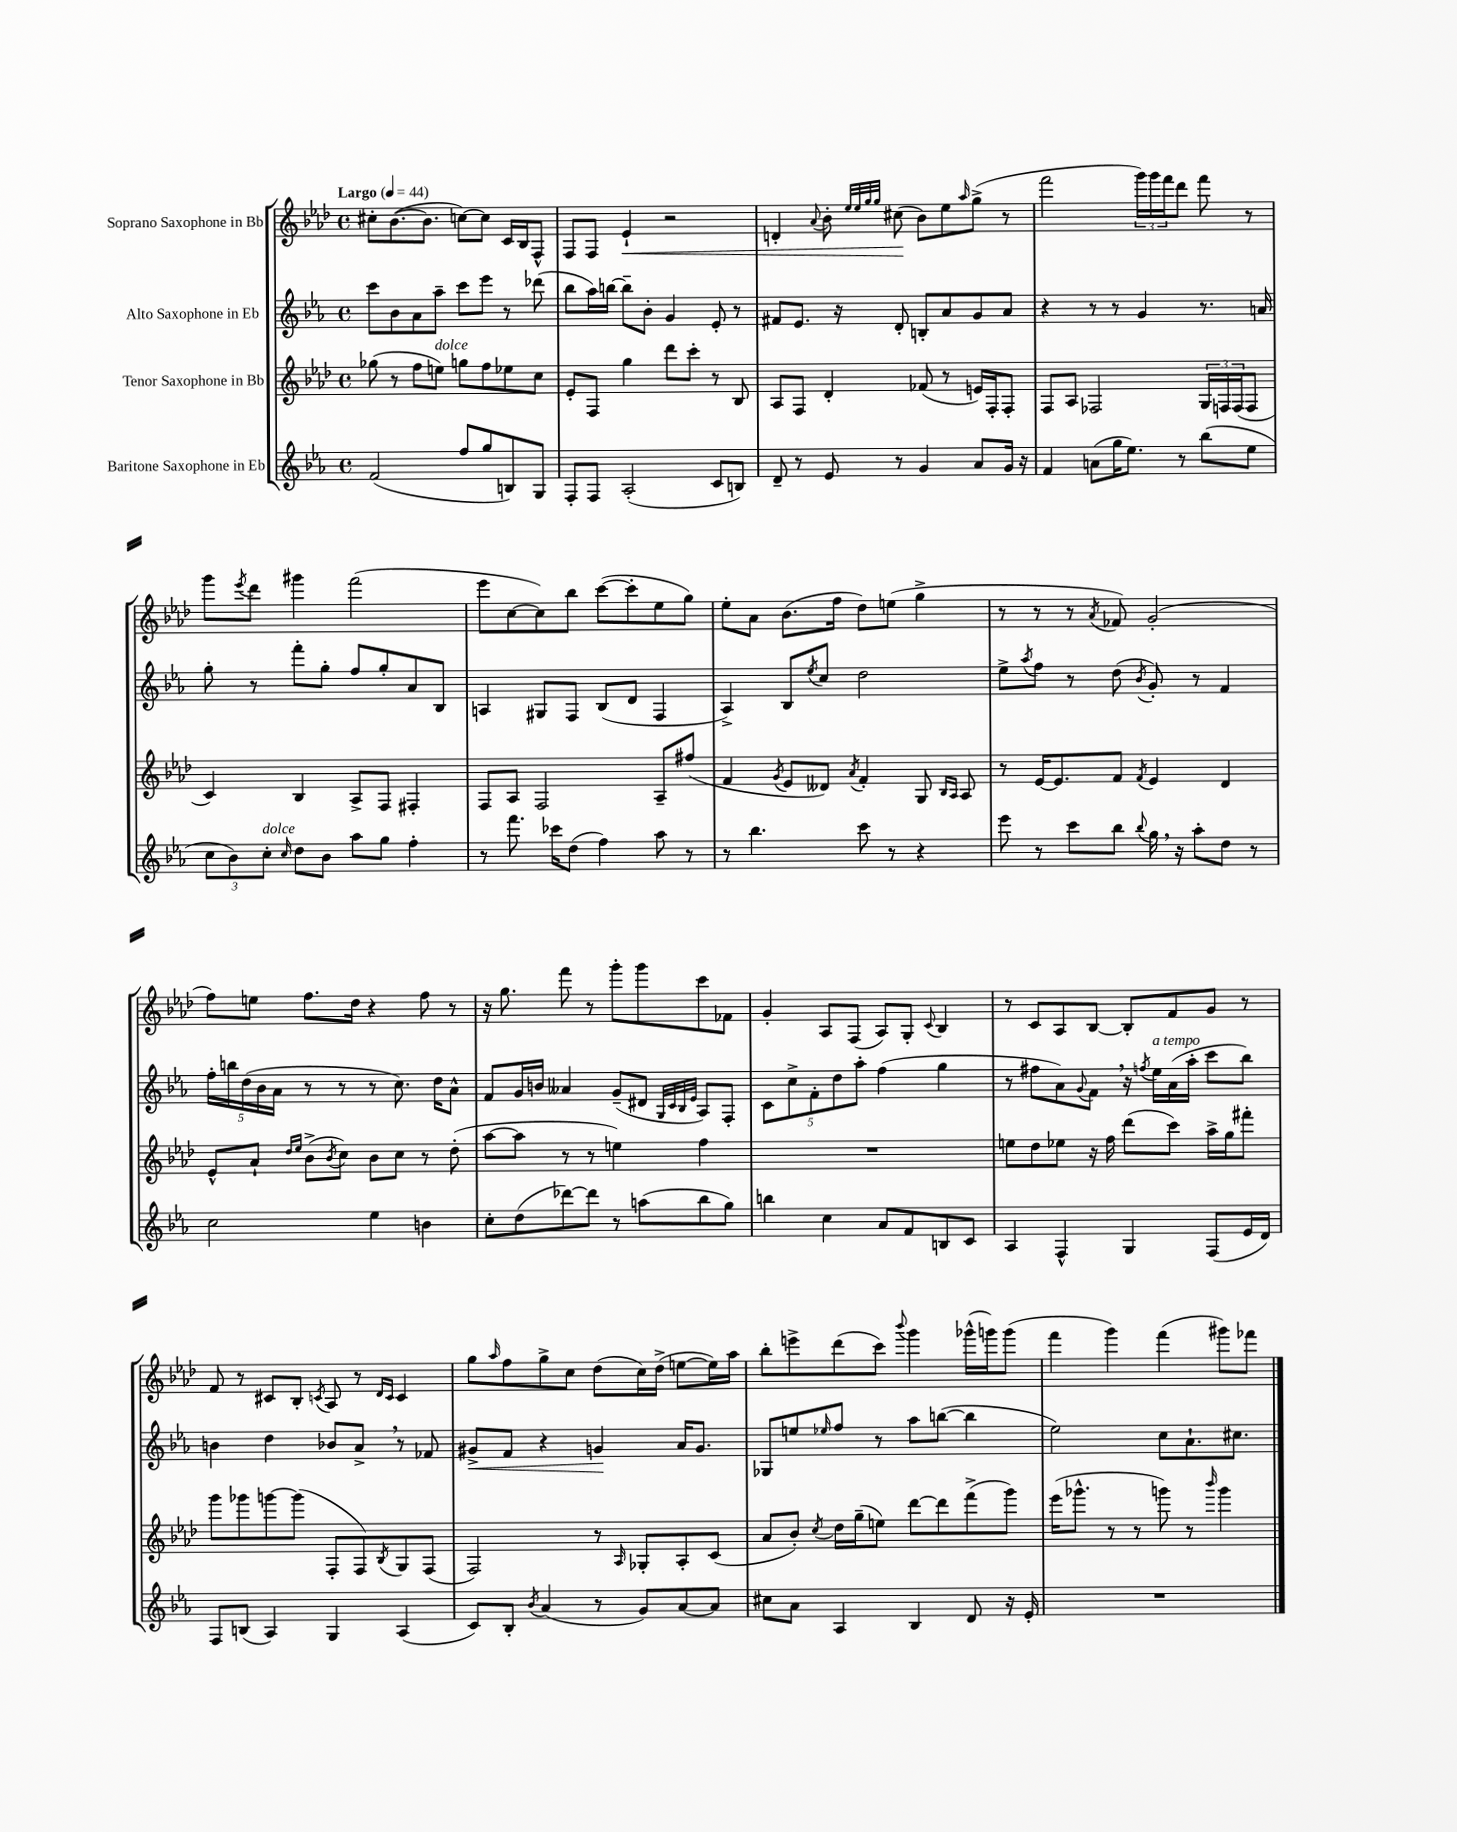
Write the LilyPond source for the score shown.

<<
\new StaffGroup <<
\new Staff = "s0" \with { instrumentName = "Soprano Saxophone in Bb" } {
    \clef treble \key aes \major \defaultTimeSignature \time 4/4 \tempo "Largo" 4 = 44
    cis''8-. bes'8.~( bes'8. c''8~) c''8 c'16 bes16 f8-^ |
    f8 f8 ees'4-!\< r2 |
    d'4-. \appoggiatura { aes'8 } bes'8-. \grace { ees''32 ees''32 g''32 g''32 } cis''8\!( bes'8) ees''8 \grace { aes''16 } g''8->( r8 |
    f'''2 \tuplet 3/2 { g'''16) g'''16 f'''16 } des'''8 f'''8 r8 |
    g'''8 \acciaccatura { ees'''8 } des'''8 gis'''4 f'''2( |
    ees'''8 c''8~ c''8) bes''8 c'''8~( c'''8-. ees''8 g''8) |
    ees''8-. aes'8 bes'8.( f''16 des''8) e''8( g''4-> |
    r8 r8 r8 \acciaccatura { aes'8 } fes'8) g'2-.( |
    f''8) e''8 f''8. des''16 r4 f''8 r8 |
    r16 g''8. f'''8 r8 g'''8-. g'''8 c'''8 fes'8 |
    g'4-. aes8 f8( aes8) g8-. \appoggiatura { c'8 } bes4 |
    r8 c'8 aes8 bes8~ bes8-. f'8 g'8 r8 |
    f'8 r8 cis'8 bes8-. \acciaccatura { c'8 } aes8 r8 \grace { des'16 c'16 } c'4 |
    g''8 \grace { aes''16 } f''8 g''8-> c''8 des''8( c''16) des''16->( e''8~ e''16) aes''16 |
    bes''8-. e'''8-> des'''8( c'''8) \appoggiatura { bes'''8 } g'''4 ges'''16-^( g'''16) g'''8( |
    f'''4 g'''4) f'''4( gis'''8) fes'''8 \bar "|." |
}
\new Staff = "s1" \with { instrumentName = "Alto Saxophone in Eb" } {
    \clef treble \key ees \major \defaultTimeSignature \time 4/4
    c'''8 bes'8 aes'8 aes''8-- c'''8 ees'''8 r8 des'''8( |
    bes''8 aes''16) b''16~ b''8-- bes'8-. g'4 ees'8-. r8 |
    fis'8 ees'8. r16 d'8-. b8-. aes'8 g'8 aes'8 |
    r4 r8 r8 g'4 r8. a'16 |
    g''8-. r8 f'''8-. g''8-. f''8 g''8-. aes'8 bes8 |
    a4 gis8 f8 bes8( d'8 f4 |
    aes4->) bes8 \acciaccatura { ees''8 } c''8 d''2 |
    ees''8-> \acciaccatura { aes''8 } f''8 r8 d''8( \acciaccatura { bes'8 } g'8-.) r8 f'4 |
    \tuplet 5/4 { f''16-. b''16 d''16( bes'16 aes'16 } r8 r8 r8 c''8.) d''16 aes'8-^ |
    f'8 g'16 b'16 aeses'4 g'8--( dis'8 \grace { g32 c'32 bes32 ees'32 } aes8) f8-. |
    \tuplet 5/4 { c'8 c''8-> f'8-. d''8 aes''8-. } f''4( g''4 |
    r8 fis''8 aes'8) \appoggiatura { g'8 } f'8 \breathe r16 \acciaccatura { f''8 } ees''16^\markup { \italic "a tempo" } aes'16( aes''16-. c'''8 bes''8) |
    b'4 d''4 bes'8 aes'8-> \breathe r8 fes'8 |
    gis'8->\< f'8 r4 g'4\! aes'16 g'8. |
    ges8 e''8 \grace { ees''16 } f''8 r8 aes''8 b''8~( b''4 |
    ees''2) c''8 aes'8.-! cis''8. \bar "|." |
}
\new Staff = "s2" \with { instrumentName = "Tenor Saxophone in Bb" } {
    \clef treble \key aes \major \defaultTimeSignature \time 4/4
    ges''8( r8 f''8 e''8^\markup { \italic "dolce" }) g''8 f''8 ees''8 c''8 |
    ees'8-. f8 g''4 des'''8 c'''8-. r8 bes8 |
    aes8 f8 des'4-. fes'8( r8 e'16) f16-. f8-. |
    f8 aes8 fes2 \tuplet 3/2 { g16 f16 f16( } f8 |
    c'4) bes4 aes8-> f8 fis4-. |
    f8 aes8 f2 aes8-- fis''8( |
    f'4 \acciaccatura { g'8 } ees'8 deses'8) \acciaccatura { aes'8 } f'4-. g8 \grace { bes16 aes16 } aes8 |
    r8 ees'16~ ees'8. f'8 \acciaccatura { f'8 } ees'4 des'4 |
    ees'8-^ aes'8-! \grace { des''16 ees''16 } bes'8->( \acciaccatura { bes'8 } c''8) bes'8 c''8 r8 des''8-.( |
    aes''8~ aes''8 r8 r8 e''4) f''4 |
    R1 |
    e''8 des''8 ees''8 r16 f''16 des'''8( c'''8) aes''16-> g''16 fis'''8-. |
    g'''8 ges'''8 g'''8~ g'''8( f8-. f8) \acciaccatura { bes8 } g8 f8( |
    f2) r8 \grace { aes16 } ges8-. aes8-. c'8( |
    aes'8 bes'8-.) \acciaccatura { c''8 } des''16 g''16--( e''8) des'''8~ des'''8 f'''8->( g'''8) |
    ees'''16( ges'''8.-^ r8 r8 g'''8) r8 \grace { bes'''16 } g'''4 \bar "|." |
}
\new Staff = "s3" \with { instrumentName = "Baritone Saxophone in Eb" } {
    \clef treble \key ees \major \defaultTimeSignature \time 4/4
    f'2( f''8 g''8 b8) g8 |
    f8-. f8 aes2-.( c'8 b8) |
    d'8-- r8 ees'8 r8 g'4 aes'8 g'16 r16 |
    f'4 a'8( g''16 ees''8.) r8 bes''8( ees''8 |
    \tuplet 3/2 { c''8 bes'8) c''8-.^\markup { \italic "dolce" } } \grace { c''16 } d''8 bes'8 aes''8 g''8 f''4-. |
    r8 f'''8. ces'''16 d''8( f''4) aes''8 r8 |
    r8 bes''4. c'''8 r8 r4 |
    ees'''8 r8 c'''8 bes''8 \appoggiatura { bes''8 } g''16 \breathe r16 aes''8-. d''8 r8 |
    c''2 ees''4 b'4 |
    c''8-. d''8( des'''8~) des'''8 r8 a''8( bes''8 g''8) |
    b''4 c''4 aes'8 f'8 b8 c'8 |
    aes4 f4-^ g4 f8( ees'16 d'16) |
    f8 b8( aes4) g4 aes4( |
    c'8) bes8-. \acciaccatura { bes'8 } aes'4( r8 g'8) aes'8~ aes'8 |
    cis''8 aes'8 aes4 bes4 d'8 r16 ees'16-. |
    R1 \bar "|." |
}
>>
>>
\layout { \context { \Score \remove "Bar_number_engraver" } }
